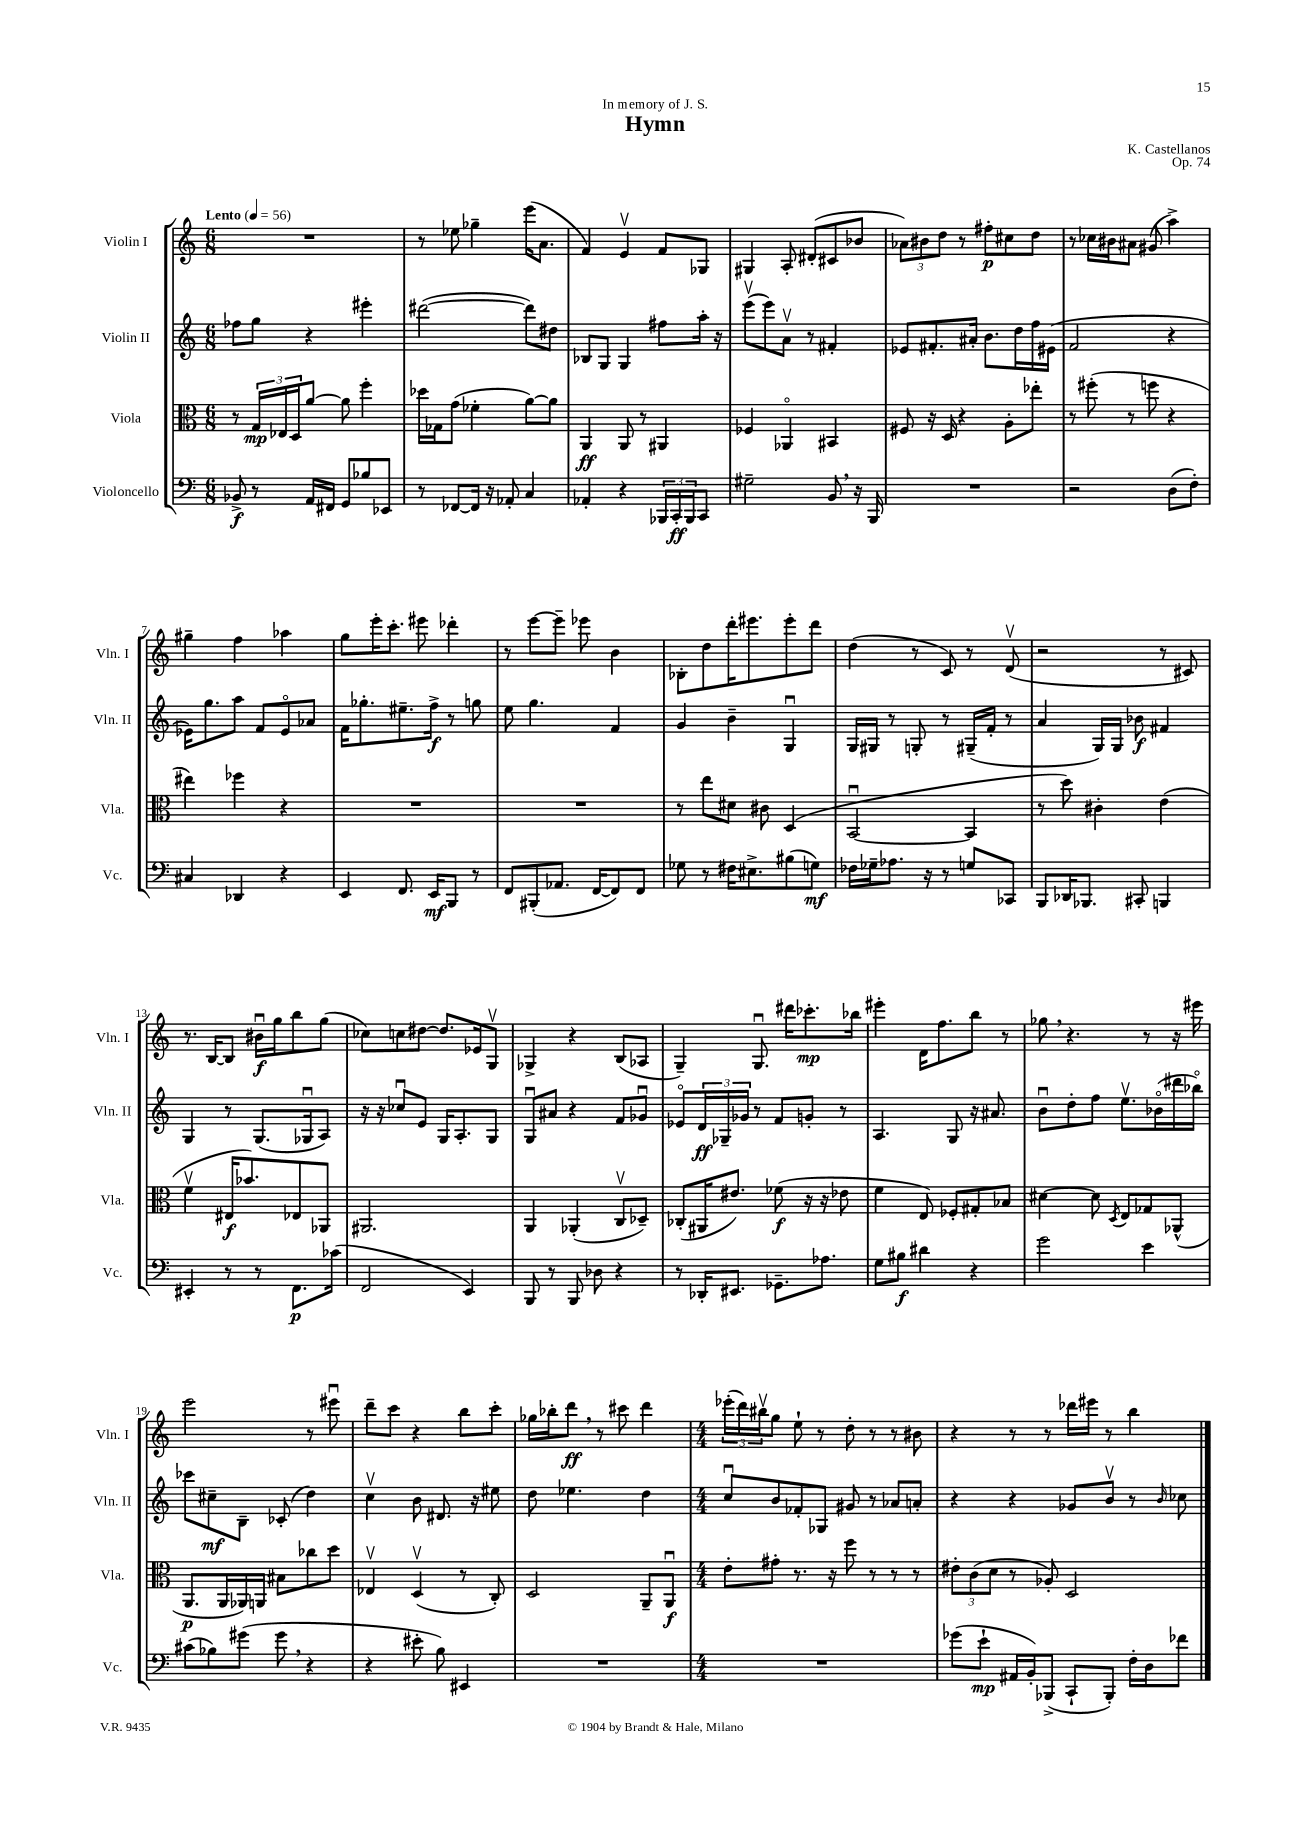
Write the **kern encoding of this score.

**kern	**kern	**kern	**kern
*staff4	*staff3	*staff2	*staff1
*clefF4	*clefC3	*clefG2	*clefG2
*k[]	*k[]	*k[]	*k[]
*M6/8	*M6/8	*M6/8	*M6/8
*MM56	*MM56	*MM56	*MM56
8BB-^	8r	8ff-	2.r
8r	24G	8gg	.
.	24E-	.	.
.	24D	.	.
16AA	[8a	4r	.
16FF#	.	.	.
8GG	8a]	.	.
8B-	4ff'	4eee#'	.
8EE-	.	.	.
=	=	=	=
8r	16dd-	([2ddd#	8r
.	16G-	.	.
[8FF-	(8g	.	8ee-
16FF-]	4f-'	.	4gg-~
16r	.	.	.
8AA-'	.	.	.
4C	[8a)	8ddd#])	(16eee
.	.	.	8.a
.	8a]	8dd#	.
=	=	=	=
4AA-'	4AA	8B-	4f)
.	.	8G	.
4r	8AA	4G	4ev
.	8r	.	.
24BBB-	4AA#	8ff#	8f
24CC'	.	.	.
24BBB-	.	.	.
8CC	.	16aa'	8G-
.	.	16r	.
=	=	=	=
2G#~	4F-	(8eeev	4G#
.	.	8eee)	.
.	4AA-o	8av	8A'
.	.	8r	(8d#'
8BB	4BB#	4f#'	8c#
16r	.	.	8b-
16BBB	.	.	.
=	=	=	=
2.r	8F#	8e-	12a-)
.	.	.	12b#
.	16r	8.f#'	.
.	.	.	12dd
.	16D	.	.
.	4r	.	8r
.	.	16a#'	.
.	.	8.b	8ff#'
.	8A'	.	8cc#
.	.	16dd	.
.	8ee-'	16ff	8dd
.	.	(16e#	.
=	=	=	=
2r	8r	2f	8r
.	(8ff#'	.	16cc-
.	.	.	16b#
.	8r	.	8a#
.	8ff	.	(8g#
(8D	4r	4r	4aa^)
8F')	.	.	.
=	=	=	=
4C#	4ee#)	16e-)	4gg#~
.	.	8.gg	.
4DD-	4ff-	8aa	4ff
.	.	8f	.
4r	4r	8e-o	4aa-
.	.	8a-	.
=	=	=	=
4EE	2.r	16f	8gg
.	.	8.gg-'	.
.	.	.	16eee'
.	.	.	8.ccc'
8.FF	.	8.ee#~	.
.	.	.	8eee#
16EE	.	16ff^	.
8BBB	.	8r	4ddd-'
8r	.	8gg	.
=	=	=	=
8FF	2.r	8ee	8r
(8BBB#'	.	4.gg	[8eee
8.AA-	.	.	8eee~]
.	.	.	8eee-
[16FF	.	.	.
8FF])	.	4f	4b
8FF	.	.	.
=	=	=	=
8G-	8r	4g	8B-'
8r	8ee	.	8dd
16F#	8d#	4b~	16ddd'
8.E#^	.	.	8.eee#
.	8c#	.	.
(8B#	(4D	4Gu	8eee#'
8G)	.	.	8ddd
=	=	=	=
16F-	[2BBu	16G	(4dd
16G-~	.	16G#	.
8.A-	.	8r	.
.	.	8G'	8r
16r	.	.	.
8r	.	8r	8c)
8G	4BB]	(16G#~	8r
.	.	16f'	.
8CC-	.	8r	(8dv
=	=	=	=
8BBB	8r	4a	2r
16DD-	8dd)	.	.
8.BBB-	.	.	.
.	4c#'	16G)	.
.	.	16G	.
8CC#'	.	8b-	.
4BBB	(4e	4f#	8r
.	.	.	8c#)
=	=	=	=
4EE#'	4fv	4G	8.r
.	.	.	[16B
8r	16E#	8r	8B]
.	8.b-)	.	.
8r	.	(8.G	16b#u
.	.	.	16gg
8.FF	8E-	.	8bb
.	.	16G-u	.
.	8AA-	8A)	(8gg
(16c-	.	.	.
=	=	=	=
2FF	2.AA#	16r	8cc-)
.	.	16r	.
.	.	8cc-u	8cc
.	.	8e	[8dd#
.	.	16G	8.dd#]
.	.	8.A'	.
4EE)	.	.	.
.	.	.	16e-
.	.	8G	8Gv
=	=	=	=
8BBB	4AA	8Gu	4G-^
8r	.	8a#	.
8BBB	(4AA-'	4r	4r
8D-	.	.	.
4r	8Cv	8f	(8B
.	8D-~)	8g-u	8A-
=	=	=	=
8r	(8C-'	8e-o	4G~)
16DD-'	16AA#	24d	.
.	.	24G-~	.
8.EE#	8.e#)	.	.
.	.	24g-	.
.	.	8r	8.Gu
8.GG-~	(8f-	8f	.
.	.	.	16ddd#
.	16r	8g'	8.ccc-'
8.A-	16r	.	.
.	8e-	8r	.
.	.	.	16bb-
=	=	=	=
8G	4f	4.A	4eee#'
8B#	.	.	.
4d#	8E)	.	16d
.	.	.	8.ff
.	8F-'	8G	.
4r	8G#'	16r	8bb
.	.	8.a#	.
.	8B-	.	8r
=	=	=	=
2g	[4d#	8bu	8gg-
.	.	8dd'	4.r
.	8d#]	8ff	.
.	8qD	.	.
.	8E	8.eev	.
4e	8G-	.	8r
.	.	(16b-o	.
.	(8AA-^^	16ddd#	16r
.	.	16bb-o)	16eee#
=	=	=	=
(8c#	8.AA	8ccc-	2eee
8B-)	.	8cc#~	.
.	16AA	.	.
(8g#	16AA-)	8B~	.
.	16AA	.	.
8g#	8B#	(8c-'	.
4r	8cc-	4dd)	8r
.	8dd	.	8eee#u
=	=	=	=
4r	4E-v	4ccv	8ddd~
.	.	.	8ccc
8e#'	(4Dv	8b	4r
8B)	.	8.d#	.
4EE#	8r	.	8bb
.	.	16r	.
.	8C')	8ee#	8ccc'
=	=	=	=
2.r	2D	8dd	16gg-
.	.	.	16bb-'
.	.	4.ee-	8ddd
.	.	.	8r
.	.	.	8ccc#
.	8AA~	4dd	4ddd
.	8AAu	.	.
=	=	=	=
*M4/4	*M4/4	*M4/4	*M4/4
1r	8e'	8ccu	(24eee-'
.	.	.	24ddd)
.	.	.	24bb#v
.	8g#'	8b	8gg
.	8.r	8f-'	8ee`
.	.	8G-	8r
.	16r	.	.
.	8ff	8g#	8dd'
.	8r	8r	8r
.	8r	8a-	8r
.	8r	8a'	8b#
=	=	=	=
(8g-	12e#'	4r	4r
.	(12c	.	.
8e`	.	.	.
.	12d	.	.
16AA#	8r	4r	8r
16BB')	.	.	.
(8BBB-^	8A-')	.	8r
8CC`	2D	8g-	16ddd-
.	.	.	16eee#
8BBB-')	.	8bv	8r
16F'	.	8r	4bb
16D	.	.	.
.	.	16qqb	.
8f-	.	8cc-	.
==	==	==	==
*-	*-	*-	*-
